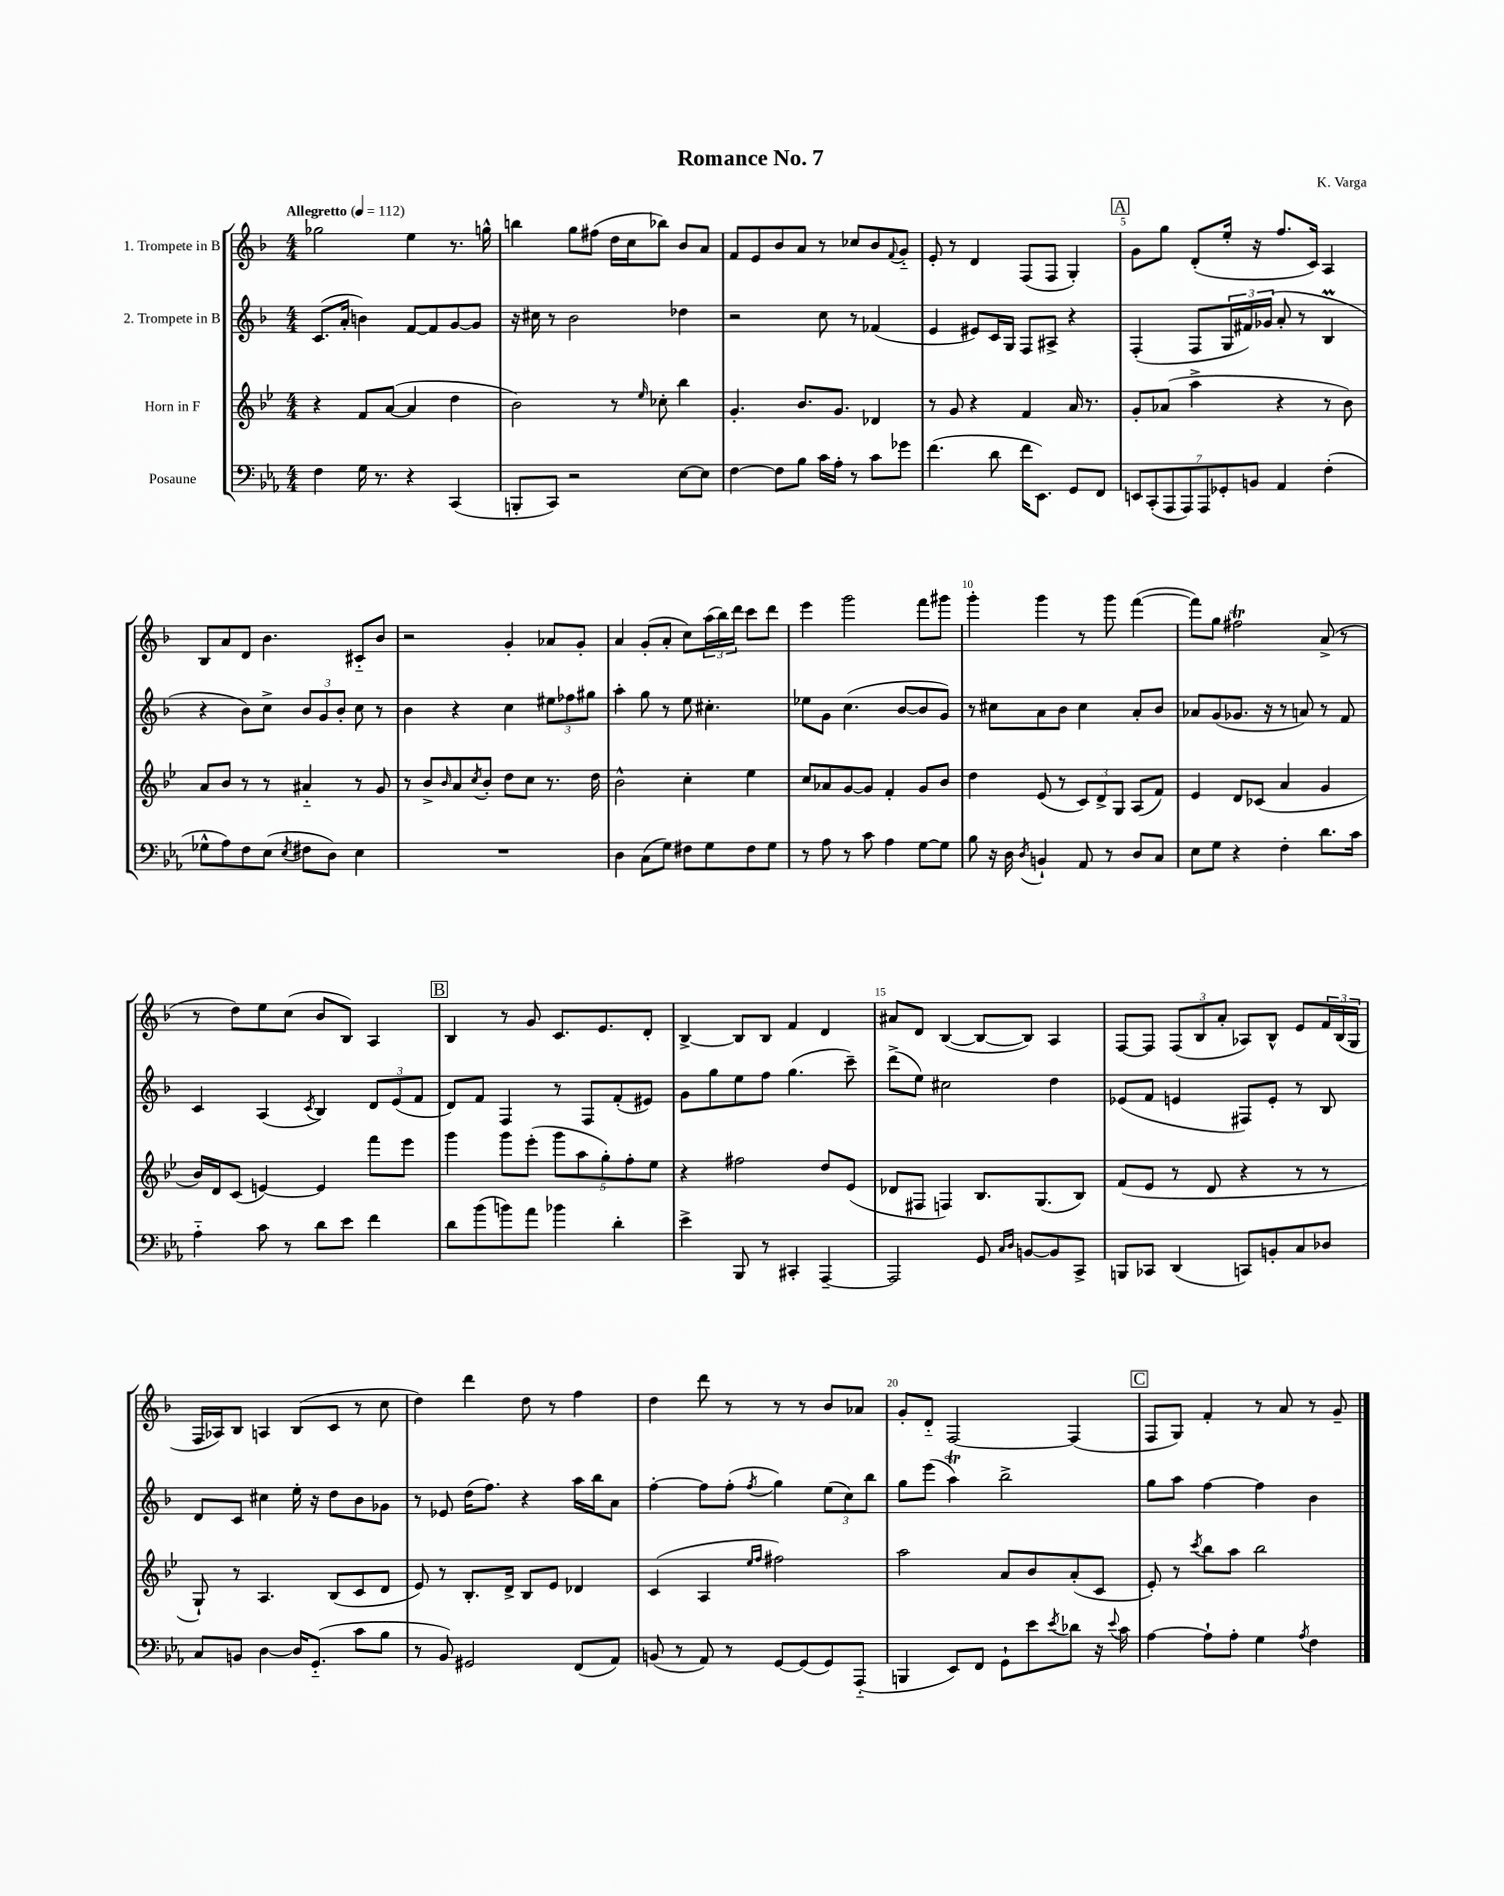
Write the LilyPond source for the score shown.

\header { title = "Romance No. 7" composer = "K. Varga" }
<<
\new StaffGroup <<
\new Staff = "s0" \with { instrumentName = "1. Trompete in B" } {
    \clef treble \key f \major \numericTimeSignature \time 4/4 \tempo "Allegretto" 4 = 112
    ges''2 e''4 r8. g''16-^ |
    b''4 g''8 fis''8( d''16 c''16 bes''8) bes'8 a'8 |
    f'8 e'8 bes'8 a'8 r8 ces''8 bes'8 \appoggiatura { f'8 } g'8-_ |
    e'8-. r8 d'4 f8( f8 g4-.) |
    \mark \markup { \box "A" } g'8 g''8 d'8-.( e''16-. r16 f''8. c'16) a4 |
    bes8 a'8 d'8 bes'4. cis'8-_ bes'8 |
    r2 g'4-. aes'8 g'8-. |
    a'4 g'8-.( a'8-. c''8) \tuplet 3/2 { a''16( bes''16) d'''16 } c'''8 d'''8 |
    e'''4 g'''2 f'''8 gis'''8 |
    g'''4-. g'''4 r8 g'''8 f'''4~( |
    f'''8) g''8 fis''2\trill a'8->( r8 |
    r8 d''8) e''8 c''8( bes'8 bes8) a4 |
    \mark \markup { \box "B" } bes4 r8 g'8 c'8. e'8. d'8-. |
    bes4~-> bes8 bes8 f'4 d'4 |
    ais'8 d'8 bes4~( bes8~ bes8) a4 |
    f8~ f8 \tuplet 3/2 { f8( bes8 a'8-. } aes8) bes8-^ e'8 \tuplet 3/2 { f'16 bes16( g16 } |
    f16 aes16) bes8 a4 bes8( c'8 r8 c''8 |
    d''4) d'''4 d''8 r8 f''4 |
    d''4 d'''8 r8 r8 r8 bes'8 aes'8 |
    g'8-. d'8-_ f2~ f4( |
    \mark \markup { \box "C" } f8 g8) f'4-. r8 a'8 r8 g'8-- \bar "|." |
}
\new Staff = "s1" \with { instrumentName = "2. Trompete in B" } {
    \clef treble \key f \major \numericTimeSignature \time 4/4
    c'8.( a'16-. b'4) f'8~ f'8 g'8~ g'8 |
    r16 cis''16 r8 bes'2 des''4 |
    r2 c''8 r8 fes'4( |
    e'4 eis'8) c'16 g16 f8 ais8-> r4 |
    \mark \markup { \box "A" } f4-.( f8 \tuplet 3/2 { g16 fis'16) ges'16( } a'8-. r8 bes4\prall |
    r4 bes'8) c''8-> \tuplet 3/2 { bes'8 g'8 bes'8-. } c''8 r8 |
    bes'4 r4 c''4 \tuplet 3/2 { eis''8 fes''8 gis''8 } |
    a''4-. g''8 r8 e''8 cis''4.-. |
    ees''8 g'8 c''4.( bes'8~ bes'8 g'8) |
    r8 cis''8 a'8 bes'8 cis''4 a'8-. bes'8 |
    aes'8 g'8( ges'8. r16 r8 a'8) r8 f'8 |
    c'4 a4( \acciaccatura { c'8 } bes4) \tuplet 3/2 { d'8 e'8( f'8 } |
    \mark \markup { \box "B" } d'8) f'8 f4 r8 f8 f'8-.( eis'8) |
    g'8 g''8 e''8 f''8 g''4.( c'''8--) |
    d'''8->( e''8) cis''2 d''4 |
    ees'8( f'8 e'4 fis8) e'8-. r8 bes8 |
    d'8 c'8 cis''4 e''16-. r16 d''8 bes'8 ges'8 |
    r8 ees'8 d''16( f''8.) r4 a''16 bes''16 a'8 |
    f''4~-. f''8 f''8-.( \acciaccatura { f''8 } g''4) \tuplet 3/2 { e''8( c''8) bes''8 } |
    g''8 e'''8( a''4\trill) bes''2-> |
    \mark \markup { \box "C" } g''8 a''8 f''4~ f''4 bes'4 \bar "|." |
}
\new Staff = "s2" \with { instrumentName = "Horn in F" } {
    \clef treble \key bes \major \numericTimeSignature \time 4/4
    r4 f'8 a'8~( a'4 d''4 |
    bes'2) r8 \grace { ees''16 } ces''8-. bes''4 |
    g'4.-. bes'8. g'8. des'4 |
    r8 g'8 r4 f'4 a'16 r8. |
    \mark \markup { \box "A" } g'8-. aes'8( a''4-> r4 r8 bes'8) |
    a'8 bes'8 r8 r8 ais'4-_ r8 g'8 |
    r8 bes'8-> \grace { bes'16 } a'8 \acciaccatura { c''8 } bes'8-. d''8 c''8 r8. d''16 |
    bes'2-^ c''4-. ees''4 |
    c''8 aes'8 g'8~ g'8 f'4-. g'8 bes'8 |
    d''4 ees'8( r8 \tuplet 3/2 { c'8) d'8-> g8 } a8( f'8) |
    ees'4 d'8 ces'8( a'4 g'4 |
    bes'16) d'16 c'8( e'4~) e'4 f'''8 ees'''8 |
    \mark \markup { \box "B" } g'''4 g'''8 ees'''8-.( \tuplet 5/4 { g'''8 a''8 g''8-.) f''8-. ees''8 } |
    r4 fis''2 d''8 ees'8( |
    des'8 fis8 f4) bes8. g8.( bes8) |
    f'8( ees'8 r8 d'8 r4 r8 r8 |
    g8-!) r8 a4. bes8( c'8 d'8 |
    ees'8) r8 bes8.-. d'16-> bes8 ees'8 des'4 |
    c'4( a4 \grace { ees''16 f''16 } fis''2) |
    a''2 a'8 bes'8 a'8-.( c'8 |
    \mark \markup { \box "C" } ees'8-.) r8 \acciaccatura { c'''8 } bes''8 a''8 bes''2 \bar "|." |
}
\new Staff = "s3" \with { instrumentName = "Posaune" } {
    \clef bass \key ees \major \numericTimeSignature \time 4/4
    f4 g16 r8. r4 c,4( |
    b,,8-. c,8) r2 ees8~ ees8 |
    f4~ f8 bes8 c'16 aes16-. r8 c'8 ges'8 |
    f'4.( d'8 f'16 ees,8.) g,8 f,8 |
    \mark \markup { \box "A" } \tuplet 7/4 { e,8 c,8-.( aes,,8 aes,,8) aes,,8 ges,8-. b,8 } aes,4 f4-.( |
    ges8-^ aes8) f8 ees8( \acciaccatura { ees8 } fis8 d8) ees4 |
    R1 |
    d4 c8( g8) fis8 g8 fis8 g8 |
    r8 aes8 r8 c'8 aes4 g8~ g8 |
    bes8 r16 d16 \acciaccatura { d8 } b,4-! aes,8 r8 d8 c8 |
    ees8 g8 r4 f4-. d'8. c'16 |
    aes4-_ c'8 r8 d'8 ees'8 f'4 |
    \mark \markup { \box "B" } d'8 bes'8( b'8) aes'8 bes'4 d'4-. |
    ees'4-> bes,,8 r8 cis,4-. aes,,4~-- |
    aes,,2 g,8 \grace { c16 d16 } b,8~ b,8 c,8-> |
    b,,8 ces,8 d,4( c,8) b,8-. c8 des8 |
    c8 b,8 d4~ d16 g,8.-_( c'8 bes8 |
    r8 bes,8) gis,2 f,8( aes,8) |
    b,8( r8 aes,8) r8 g,8~ g,8( g,8) aes,,8-_( |
    b,,4 ees,8) f,8 g,8-! ees'8 \acciaccatura { ees'8 } des'8 r16 \appoggiatura { ees'8 } c'16 |
    \mark \markup { \box "C" } aes4~ aes8-! aes8-. g4 \acciaccatura { aes8 } f4 \bar "|." |
}
>>
>>
\layout { \context { \Score \override BarNumber.break-visibility = ##(#f #t #t) barNumberVisibility = #(every-nth-bar-number-visible 5) } }
